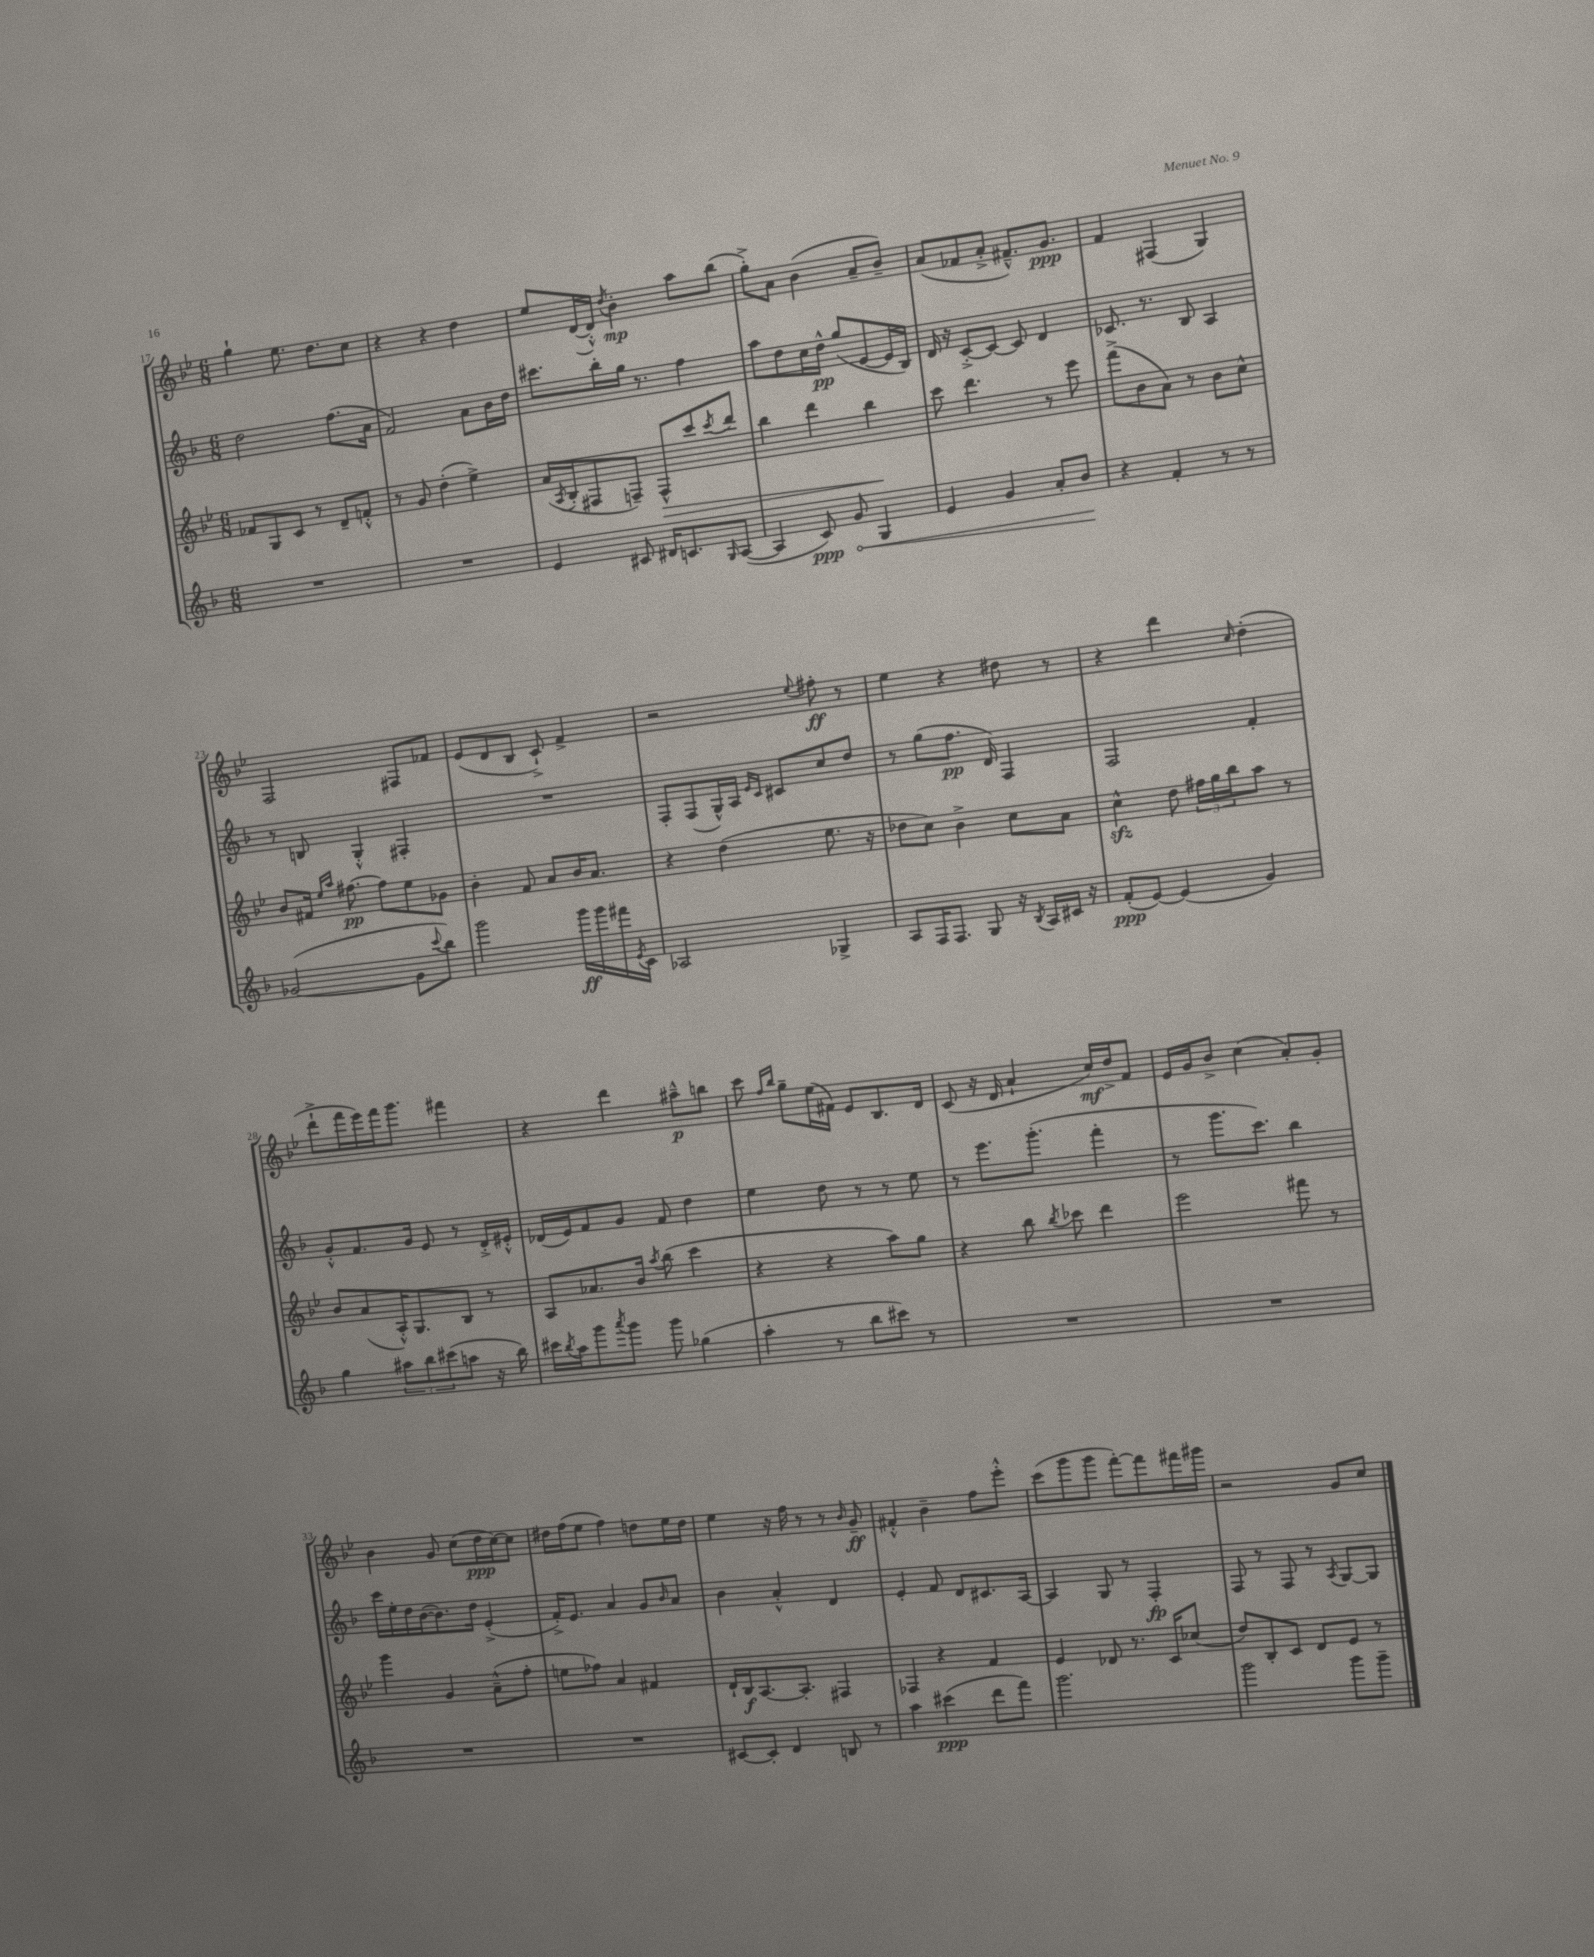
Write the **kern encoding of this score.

**kern	**kern	**kern	**kern
*staff4	*staff3	*staff2	*staff1
*clefG2	*clefG2	*clefG2	*clefG2
*k[b-]	*k[b-e-]	*k[b-]	*k[b-e-]
*M6/8	*M6/8	*M6/8	*M6/8
2.r	8f-	2dd	4gg`
.	8G	.	.
.	8c	.	8.ee-
.	8r	.	.
.	.	.	8.dd
.	8d~	(8.ff	.
.	8f'^^	.	8cc
.	.	16a	.
=	=	=	=
2.r	8r	2f)	4r
.	8g	.	.
.	(4dd'	.	4r
.	4ee-^)	8a	4dd
.	.	16b-	.
.	.	16dd	.
=	=	=	=
4e	(16a	8.ccc#	8ee-
.	8qA	.	.
.	16B-'	.	.
.	8F#	.	([16d
.	.	16bb-'	16d'^^])
.	.	.	8qdd
8c#	8F~)	16gg	4b-'
.	.	8.r	.
16d#	8F^^	.	.
8.c	.	.	.
.	8ccc	4ff	8aa
16qqG	8qccc	.	.
([8A	8ddd	.	(8bb-
=	=	=	=
4A]	4bb-	8aa	8gg'^)
.	.	8dd	8a
8c)	4ddd	16cc	(4b-
.	.	16dd^^	.
8g	.	(8gg	.
4G	4bb-	[8e	8a~
.	.	16e]	8b-~)
.	.	16B-)	.
=	=	=	=
4e	8ccc	16d	(8a
.	.	16r	.
.	4.ddd	[8c'^	8f-
4g	.	8c_	8a'^
.	.	8c]	8.f#~^^)
8a'	8r	4d	.
.	.	.	8.g
8b-	8eee-	.	.
=	=	=	=
4r	(8fff^	8.c-	4f
.	8b-	.	.
.	.	8.r	.
4f'	8a)	.	(4F#
.	8r	8B-	.
8r	8b-	4A	4G)
8r	8cc^^	.	.
=	=	=	=
([2g-	8b-	8r	2F
.	16f#	8B	.
.	16qqee-	.	.
.	16qqaa	.	.
.	[8.ff#	.	.
.	.	4G'^^	.
.	8ff#]	.	.
8g-]	8ee-	4F#'	8F#
8qqccc	.	.	.
8bb-)	8g-	.	8f-
=	=	=	=
2ggg	4b-'	2.r	(8e-
.	.	.	8d
.	8f	.	8B-
.	8a	.	8c`^)
16ggg	16b-	.	4f^
16ggg	8.a	.	.
16fff#	.	.	.
8qe	.	.	.
16c	.	.	.
=	=	=	=
2A-	4r	8F'	2r
.	.	(8F	.
.	(4dd	16G^^)	.
.	.	16A	.
.	.	16qqe	.
.	.	16qqc	.
.	.	8c#	.
.	.	.	8qqee-
4G-^	8.ee-	8cc	8ff#'
.	.	8dd	8r
.	16r	.	.
=	=	=	=
8A	8dd-	8r	4ee-
16F	8cc)	(8gg	.
8.F	.	.	.
.	4b-^	8.ff	4r
8G	.	.	.
.	.	16d)	.
16r	8cc	4F	8dd#
8qB-	.	.	.
16A	.	.	.
16c#	8a	.	8r
16r	.	.	.
=	=	=	=
(8f'	4cc^^	2F	4r
[8e)	.	.	.
(4e]	8dd	.	4ddd
.	24ff#	.	.
.	24gg	.	.
.	24bb-	.	.
.	.	.	16qqcc
4g)	8aa	4f'	(4dd'
.	8r	.	.
=	=	=	=
4gg	8b-	8g'^^	8ddd`^
.	(8a	8.f	16fff
.	.	.	16eee-)
12aa#	16A'^^)	.	16fff
.	8.G	16g	8.ggg
12bb-	.	.	.
.	.	8e	.
(12ccc#	.	.	.
8aa	8B-	8r	4fff#
16r	8r	16d'^	.
16bb-)	.	16e#'^^	.
=	=	=	=
16ccc#	8A	(16d-	4r
8qbb-	.	.	.
16aa	.	16e)	.
8ggg	8.a-	8f	.
8qaaa	.	.	.
8ggg	.	8g	4ddd
.	16b-	.	.
.	8qaa	.	.
8ggg	(8bb-	8f	.
(4gg-	4ccc	4dd	8aa#~^^
.	.	.	8bb
=	=	=	=
4aa'	4r	4ee	8ccc
.	.	.	16qqff
.	.	.	16qqbb-
.	.	.	8gg~
8r	4r	8dd	(16ee-
.	.	.	16f#)
8bb-	.	8r	8e-
8ccc#)	8aa)	8r	8.B-
8r	8gg	8ee	.
.	.	.	16d
=	=	=	=
2.r	4r	8r	(8c
.	.	8.eee	16r
.	.	.	16d
.	8bb-	.	4a`
.	.	(8.ggg'	.
.	8qbb-	.	.
.	8ccc-	.	.
.	4ddd	4fff'	16cc)
.	.	.	16dd^
.	.	.	8f
=	=	=	=
2.r	2eee-	8r	16e-
.	.	.	16g
.	.	8.ggg	8b-^
.	.	.	(4cc
.	.	8.ccc)	.
.	8fff#	4bb-	8a')
.	8r	.	8g'
=	=	=	=
2.r	4ggg	16ccc	4b-
.	.	16ee'	.
.	.	16dd	.
.	.	([16b-	.
.	4g	8.b-])	8g
.	.	.	(8cc
.	.	16dd	.
.	(8a~^^	(4e'^	16dd
.	.	.	[16cc)
.	8ff'	.	8cc]
=	=	=	=
2.r	8ee	16f'^)	16dd#
.	.	8.e	(16ff
.	8ff-)	.	8ee-
.	4a	4a	4ff)
.	4f#	8g	8dd
.	.	16qqb-	.
.	.	8a	16ee-
.	.	.	16dd
=	=	=	=
[8c#	16d`	4b-	4ee-
.	16B-	.	.
8c#']	[8.A	.	.
4d	.	4a'^^	16r
.	8.A']	.	16ff
.	.	.	8r
8B	4F#	4d	8r
.	.	.	16qqb-
8r	.	.	8g~
=	=	=	=
4aa	4F-	4e'	4f#'^^
(4ccc#	4r	8f	4b-~
.	.	8d	.
8ddd	4f	8.c#	8ff
8fff)	.	.	8eee-'^^
.	.	[16A	.
=	=	=	=
2.ggg	4e-	4A]	(8ccc
.	.	.	8ggg
.	8d-	8G	8ggg
.	8.r	8r	[8fff')
.	.	4F'	8fff]
.	16c	.	.
.	(8cc-	.	16fff#
.	.	.	16ggg#
=	=	=	=
2ggg	8dd)	8F	2r
.	8B-'	8r	.
.	8c	8F	.
.	8d	8r	.
.	.	8qA	.
8ggg	8e-	[8G	8g
8ggg~	8r	8G]	8cc
==	==	==	==
*-	*-	*-	*-
